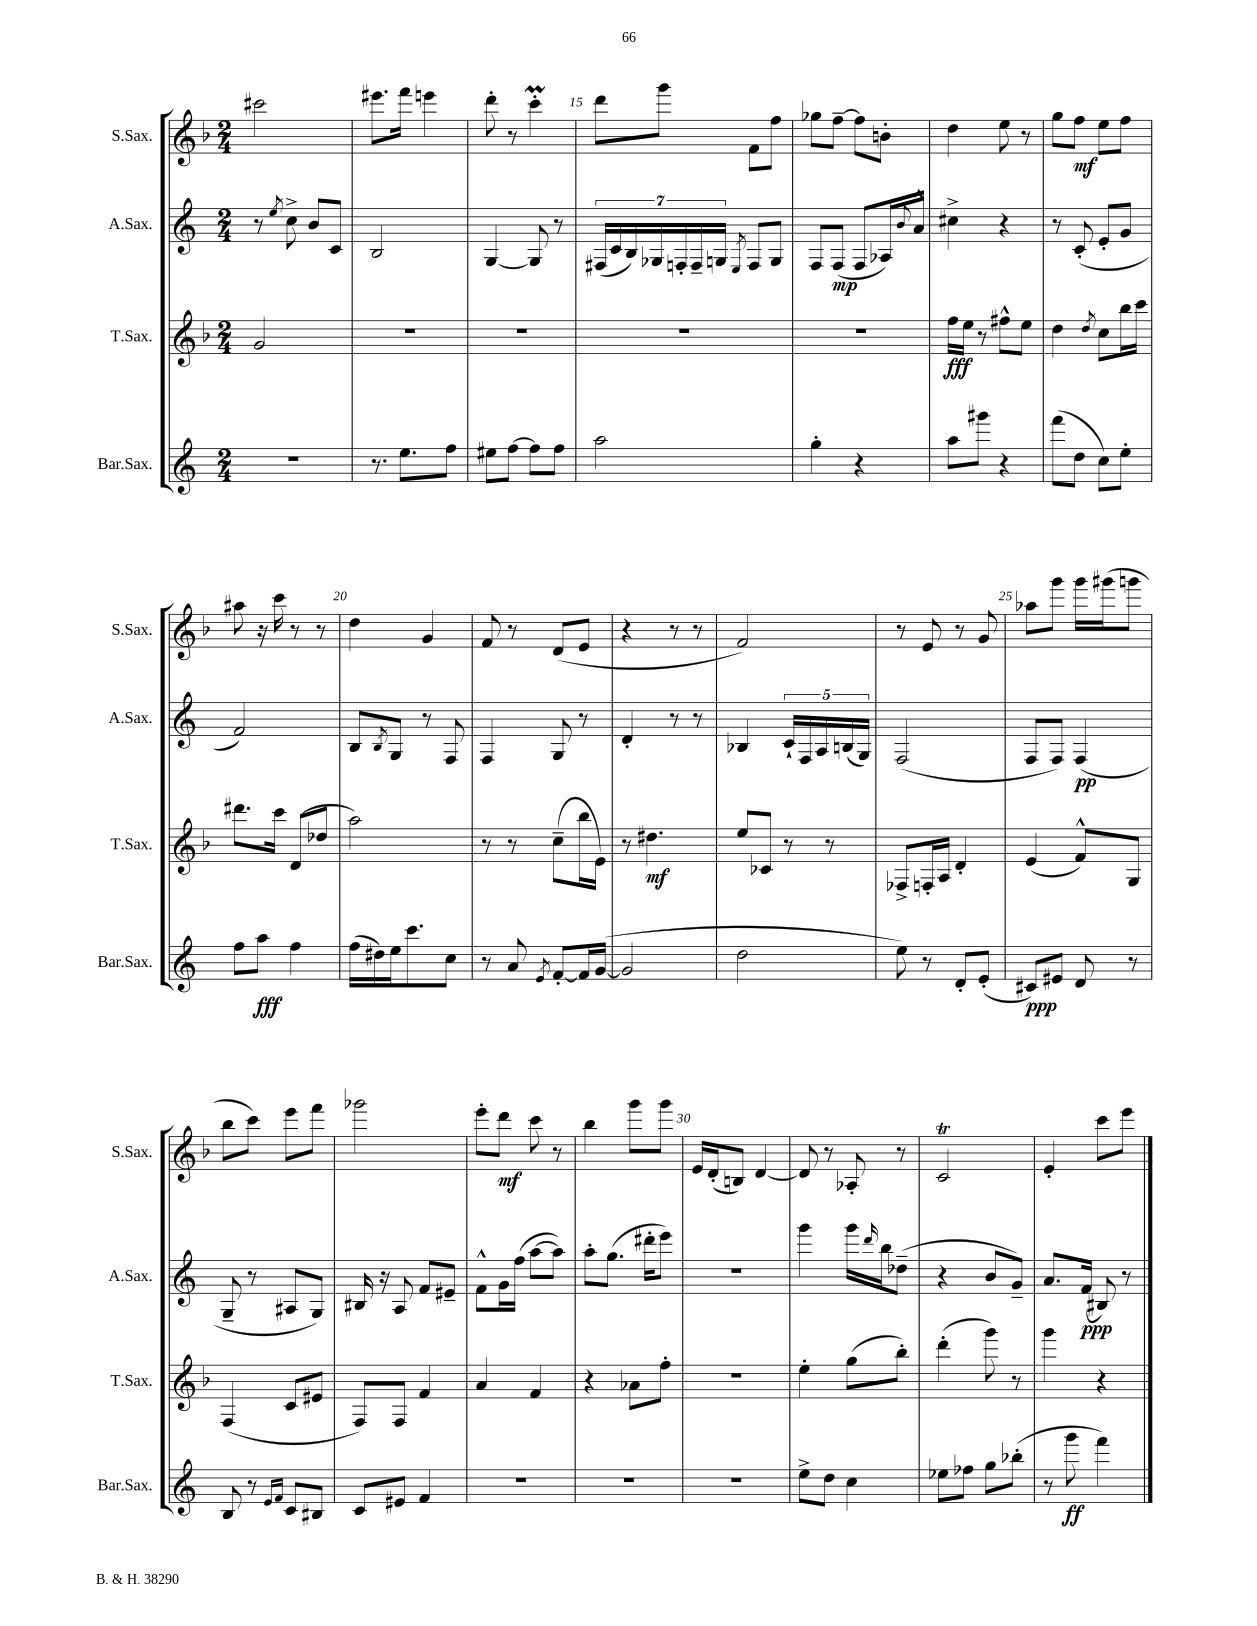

**kern	**dynam	**kern	**dynam	**kern	**dynam	**kern	**dynam
*part4	*part4	*part3	*part3	*part2	*part2	*part1	*part1
*staff4	*staff4	*staff3	*staff3	*staff2	*staff2	*staff1	*staff1
*I"Bar.Sax.	*	*I"T.Sax.	*	*I"A.Sax.	*	*I"S.Sax.	*
*I'Bar.Sax.	*	*I'T.Sax.	*	*I'A.Sax.	*	*I'S.Sax.	*
*clefG2	*	*clefG2	*	*clefG2	*	*clefG2	*
*k[]	*	*k[b-]	*	*k[]	*	*k[b-]	*
*M2/4	*	*M2/4	*	*M2/4	*	*M2/4	*
=12	=12	=12	=12	=12	=12	=12	=12
2r	.	2g/	.	8r	.	2ccc#X\	.
.	.	.	.	8qee/	.	.	.
.	.	.	.	8cc^\	.	.	.
.	.	.	.	8b/L	.	.	.
.	.	.	.	8c/J	.	.	.
=13	=13	=13	=13	=13	=13	=13	=13
8.r	.	2r	.	2B/	.	8.eee#X\L	.
8.ee\L	.	.	.	.	.	16fff\Jk	.
.	.	.	.	.	.	4eeen\	.
8ff\J	.	.	.	.	.	.	.
=14	=14	=14	=14	=14	=14	=14	=14
8ee#X\L	.	2r	.	[4G/	.	8ddd'\	.
[8ff\J	.	.	.	.	.	8r	.
8ff\L]	.	.	.	8G/]	.	4cccM'\	.
8ff\J	.	.	.	8r	.	.	.
=15	=15	=15	=15	=15	=15	=15	=15
2aa\	.	2r	.	(28F#X/LL	.	8ddd\L	.
.	.	.	.	28c/	.	.	.
.	.	.	.	28B/)	.	.	.
.	.	.	.	28G-X/	.	.	.
.	.	.	.	.	.	8ggg\J	.
.	.	.	.	28Fn'/	.	.	.
.	.	.	.	28F~/	.	.	.
.	.	.	.	28Gn/JJ	.	.	.
.	.	.	.	8qE/	.	.	.
.	.	.	.	8F/L	.	8f\L	.
.	.	.	.	8G/J	.	8ff\J	.
=16	=16	=16	=16	=16	=16	=16	=16
4gg'\	.	2r	.	8F/L	.	8gg-X\L	.
.	.	.	.	(8F/J	mp	[8ff~\J	.
4r	.	.	.	8F/L	.	8ff\L]	.
.	.	.	.	16A-X/L)	.	8bn'\J	.
.	.	.	.	8qqb/	.	.	.
.	.	.	.	16a^^/JJ	.	.	.
=17	=17	=17	=17	=17	=17	=17	=17
8aa\L	.	16ff\LL	fff	4cc#X^\	.	4dd\	.
.	.	16ee\JJ	.	.	.	.	.
8ggg#X\J	.	8r	.	.	.	.	.
4r	.	8ff#X^^\L	.	4r	.	8ee\	.
.	.	8ee\J	.	.	.	8r	.
=18	=18	=18	=18	=18	=18	=18	=18
(8fff\L	.	4dd\	.	8r	.	8gg\L	.
8dd\J	.	.	.	(8c'/	.	8ff\J	mf
.	.	8qdd/	.	.	.	.	.
8cc\L)	.	8cc\L	.	8e'/L	.	8ee\L	.
8ee'\J	.	16bb-\L	.	8g/J	.	8ff\J	.
.	.	16ccc\JJ	.	.	.	.	.
!!LO:LB:g=z
=19	=19	=19	=19	=19	=19	=19	=19
8ff\L	.	8.ddd#X\L	.	2f/)	.	8aa#X\	.
8aa\J	fff	.	.	.	.	16r	.
.	.	16ccc\Jk	.	.	.	16ccc\	.
4ff\	.	(8d/L	.	.	.	8r	.
.	.	8dd-X/J	.	.	.	8r	.
=20	=20	=20	=20	=20	=20	=20	=20
(16ff\LL	.	2aa\)	.	8B/L	.	4dd\	.
16dd#X\)	.	.	.	.	.	.	.
.	.	.	.	8qB/	.	.	.
16ee\J	.	.	.	8G/J	.	.	.
8.ccc\	.	.	.	.	.	.	.
.	.	.	.	8r	.	4g/	.
8cc\J	.	.	.	8F/	.	.	.
=21	=21	=21	=21	=21	=21	=21	=21
8r	.	8r	.	4F/	.	8f/	.
8a/	.	8r	.	.	.	8r	.
8qe/	.	.	.	.	.	.	.
[8f'/L	.	(8cc~\L	.	8G/	.	(8d/L	.
16f/L]	.	16bb-\L	.	8r	.	8e/J	.
([16g/JJ	.	16e\JJ)	.	.	.	.	.
=22	=22	=22	=22	=22	=22	=22	=22
2g/]	.	8r	.	4d'/	.	4r	.
.	.	4.dd#X\	mf	.	.	.	.
.	.	.	.	8r	.	8r	.
.	.	.	.	8r	.	8r	.
=23	=23	=23	=23	=23	=23	=23	=23
2dd\	.	8ee/L	.	4B-X/	.	2f/)	.
.	.	8c-X/J	.	.	.	.	.
.	.	8r	.	20c`/LL	.	.	.
.	.	.	.	20F/	.	.	.
.	.	.	.	20A/	.	.	.
.	.	8r	.	.	.	.	.
.	.	.	.	(20Bn/	.	.	.
.	.	.	.	20G/JJ)	.	.	.
=24	=24	=24	=24	=24	=24	=24	=24
8ee\)	.	8F-X^/L	.	(2F/	.	8r	.
8r	.	16Fn'/L	.	.	.	8e/	.
.	.	16A/JJ	.	.	.	.	.
8d'/L	.	4d'/	.	.	.	8r	.
(8e'/J	.	.	.	.	.	8g/	.
=25	=25	=25	=25	=25	=25	=25	=25
8c#X/L)	ppp	(4e/	.	8F/L	.	8aa-X\L	.
8e#X/J	.	.	.	8F/J)	.	8ggg\J	.
8d/	.	8f^^/L)	.	(4F/	pp	16ggg\LL	.
.	.	.	.	.	.	(16ggg#X\J	.
8r	.	8G/J	.	.	.	8gggn\J	.
!!LO:LB:g=z
=26	=26	=26	=26	=26	=26	=26	=26
8B/	.	(4F/	.	8G~/	.	8bb-\L	.
8r	.	.	.	8r	.	8ccc\J)	.
16qqe/LL	.	.	.	.	.	.	.
16qqf/JJ	.	.	.	.	.	.	.
8c/L	.	8c/L	.	8A#X/L	.	8eee\L	.
8B#X/J	.	8e#X/J	.	8G/J)	.	8fff\J	.
=27	=27	=27	=27	=27	=27	=27	=27
8c/L	.	8F/L)	.	16B#X/	.	2ggg-X\	.
.	.	.	.	16r	.	.	.
8e#X/J	.	8F/J	.	8A/	.	.	.
4f/	.	4f/	.	8f/L	.	.	.
.	.	.	.	8e#X~/J	.	.	.
=28	=28	=28	=28	=28	=28	=28	=28
2r	.	4a/	.	8f^^\L	.	8eee'\L	.
.	.	.	.	16g\L	.	8ddd\J	mf
.	.	.	.	(16ff\JJ	.	.	.
.	.	4f/	.	[8aa\L	.	8ccc\	.
.	.	.	.	8aa\J])	.	8r	.
=29	=29	=29	=29	=29	=29	=29	=29
2r	.	4r	.	8aa'\L	.	4bb-\	.
.	.	.	.	(8.gg\J	.	.	.
.	.	8a-X\L	.	.	.	8ggg\L	.
.	.	.	.	16ddd#X'\KL	.	.	.
.	.	8ff'\J	.	8eee\J)	.	8ggg\J	.
=30	=30	=30	=30	=30	=30	=30	=30
2r	.	2r	.	2r	.	16e/LL	.
.	.	.	.	.	.	(16d'/J	.
.	.	.	.	.	.	8Bn/J)	.
.	.	.	.	.	.	[4d/	.
=31	=31	=31	=31	=31	=31	=31	=31
8ee^\L	.	4ee'\	.	4ggg\	.	8d/]	.
8dd\J	.	.	.	.	.	8r	.
4cc\	.	(8gg\L	.	16ggg\LL	.	8A-X'/	.
.	.	.	.	16qqddd/	.	.	.
.	.	.	.	16bb\J	.	.	.
.	.	8bb-'\J)	.	(8dd-X~\J	.	8r	.
=32	=32	=32	=32	=32	=32	=32	=32
8ee-X\L	.	(4ddd'\	.	4r	.	2cT/	.
8ff-X\J	.	.	.	.	.	.	.
8gg\L	.	8ggg\)	.	8b/L	.	.	.
(8bb-X'\J	.	8r	.	8g~/J)	.	.	.
=33	=33	=33	=33	=33	=33	=33	=33
8r	.	4ggg\	.	8.a/L	.	4e'/	.
8ggg\	ff	.	.	.	.	.	.
.	.	.	.	(16f/Jk	ppp	.	.
4fff\)	.	4r	.	8B#X/)	.	8ccc\L	.
.	.	.	.	8r	.	8eee\J	.
==	==	==	==	==	==	==	==
*-	*-	*-	*-	*-	*-	*-	*-
